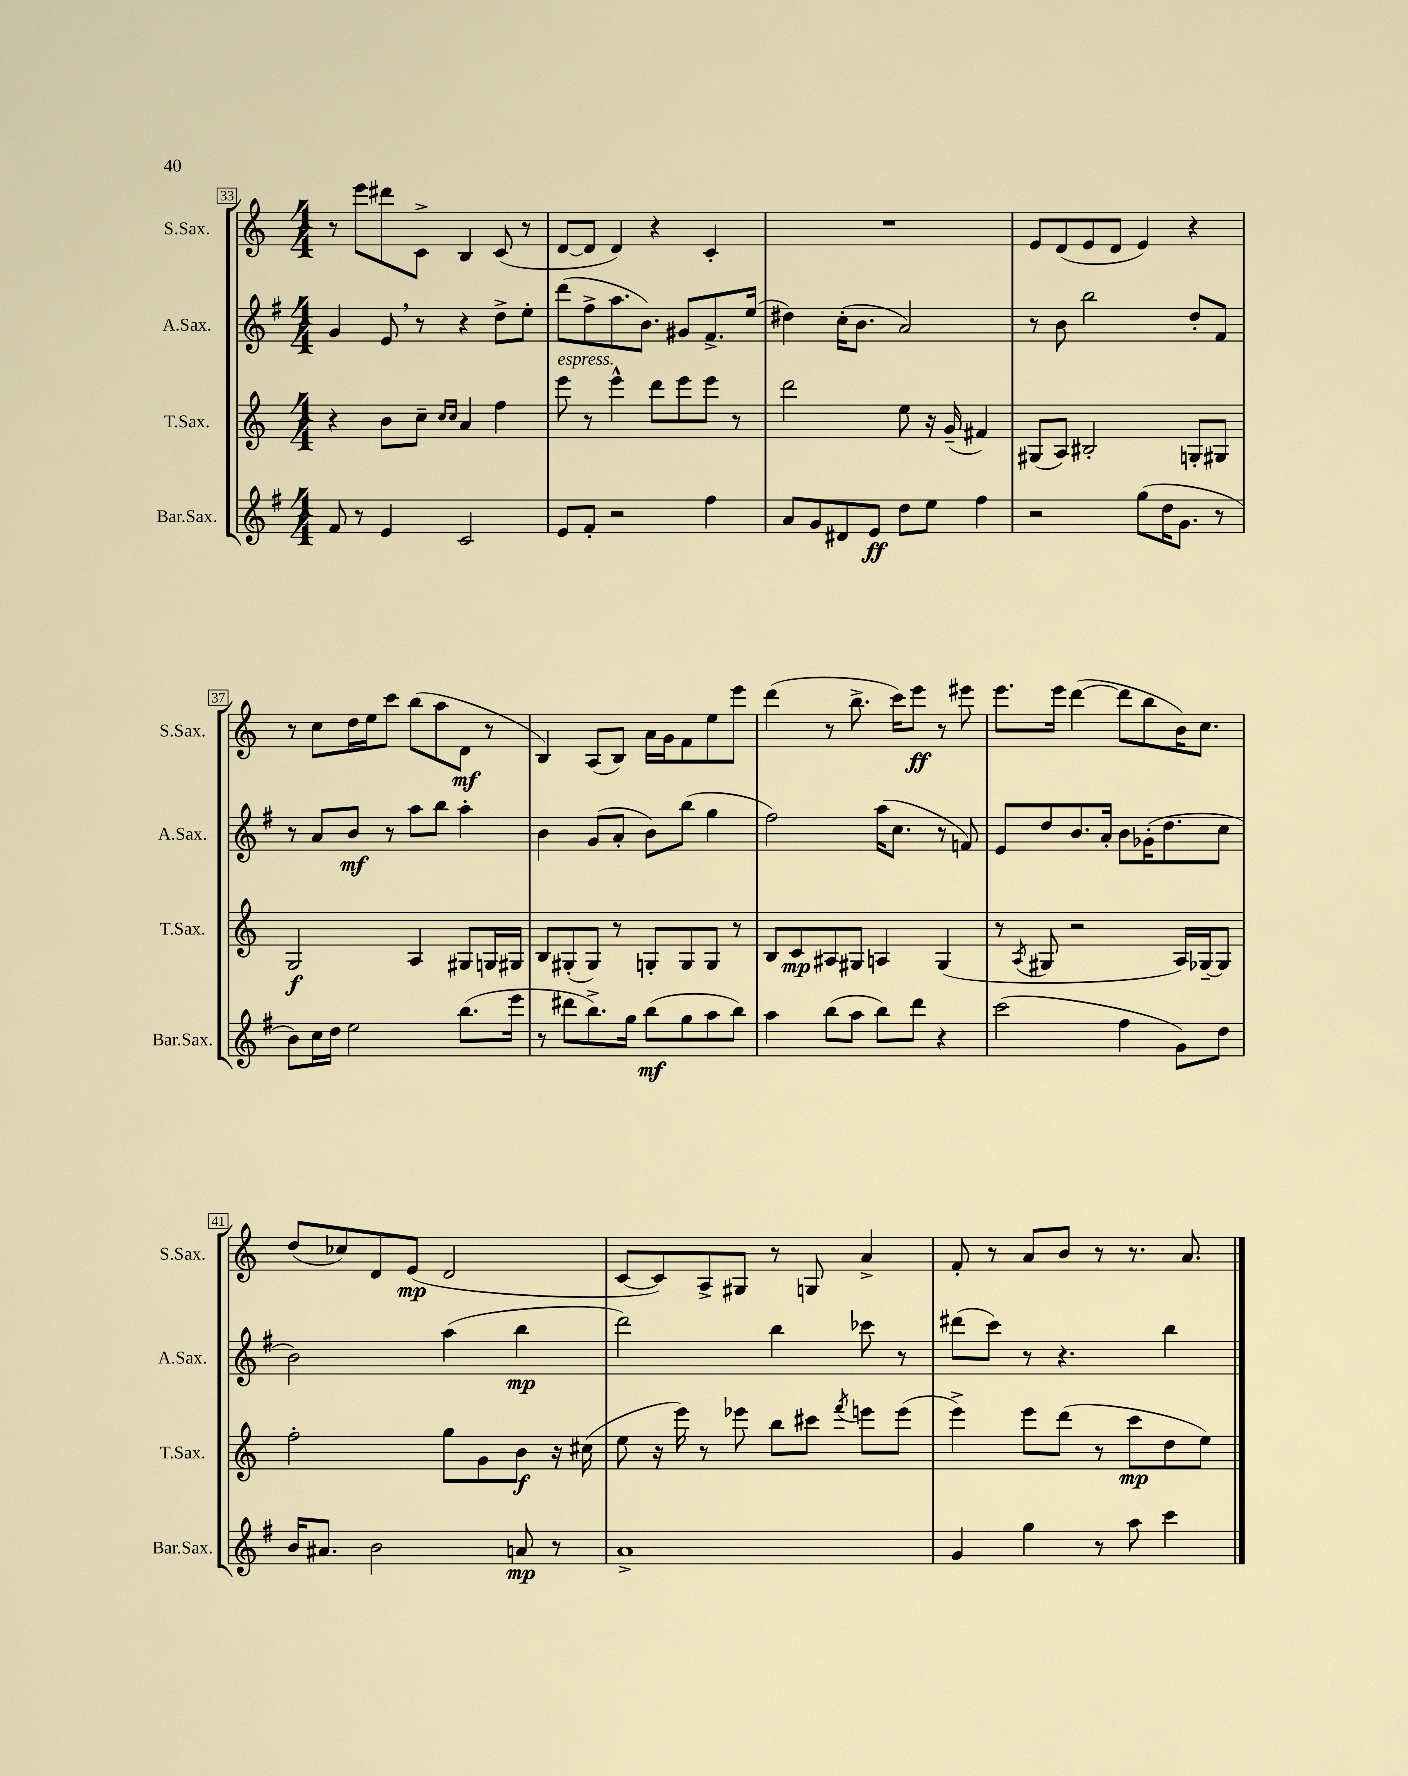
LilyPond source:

<<
\new StaffGroup <<
\new Staff = "s0" \with { instrumentName = "S.Sax." shortInstrumentName = "S.Sax." } {
    \clef treble \key c \major \numericTimeSignature \time 4/4
    \autoBeamOff r8 e'''8[ dis'''8 c'8]-> b4 c'8( r8 |
    d'8[~ d'8] d'4) r4 c'4-. |
    R1 |
    e'8[ d'8( e'8 d'8] e'4) r4 |
    r8 c''8[ d''16 e''16 c'''8] b''8[( a''8 d'8]\mf r8 |
    b4) a8[( b8]) a'16[ g'16 f'8 e''8 e'''8] |
    d'''4( r8 b''8.-> c'''16[) e'''8]\ff r8 eis'''8 |
    e'''8.[ e'''16] d'''4~( d'''8[ b''8 b'16) c''8.] |
    d''8[( ces''8) d'8 e'8]\mp( d'2 |
    c'8[~ c'8) a8-> gis8] r8 g8 a'4-> |
    f'8-. r8 a'8[ b'8] r8 r8. a'8. \bar "|." |
}
\new Staff = "s1" \with { instrumentName = "A.Sax." shortInstrumentName = "A.Sax." } {
    \clef treble \key g \major \numericTimeSignature \time 4/4
    \autoBeamOff g'4 e'8 \breathe r8 r4 d''8[-> e''8]-. |
    d'''8[( fis''8-> a''8. b'8.]) gis'8[ fis'8.-> e''16]( |
    dis''4) c''16[-.( b'8.] a'2) |
    r8 b'8 b''2 d''8[-. fis'8] |
    r8 a'8[ b'8]\mf r8 a''8[ b''8] a''4-. |
    b'4 g'8[( a'8]-. b'8[) b''8]( g''4 |
    fis''2) a''16[( c''8.] r8 f'8) |
    e'8[ d''8 b'8. a'16]-. b'8[ ges'16-.( d''8. c''8] |
    b'2) a''4( b''4\mp |
    d'''2) b''4 ces'''8 r8 |
    dis'''8[( c'''8]) r8 r4. b''4 \bar "|." |
}
\new Staff = "s2" \with { instrumentName = "T.Sax." shortInstrumentName = "T.Sax." } {
    \clef treble \key c \major \numericTimeSignature \time 4/4
    \autoBeamOff r4 b'8[ c''8]-- \grace { c''16[ c''16] } a'4 f''4 |
    e'''8^\markup { \italic "espress." } r8 e'''4-^ d'''8[ e'''8 e'''8] r8 |
    d'''2 e''8 r16 g'16--( fis'4) |
    gis8[( a8]) bis2-. g8[-. gis8] |
    g2\f a4 gis8[ g16 gis16] |
    b8[ gis8-.( gis8]) r8 g8[-. g8 g8] r8 |
    b8[ c'8\mp ais8 gis8] a4 gis4( |
    r8 \acciaccatura { a8 } gis8 r2 a16[) ges16~-- ges8] |
    f''2-. g''8[ g'8 b'8]\f r16 cis''16( |
    e''8 r16 e'''16) r8 ees'''8 b''8[ cis'''8] \acciaccatura { f'''8 } e'''8[ e'''8]( |
    e'''4->) e'''8[ d'''8]( r8 c'''8[\mp d''8 e''8]) \bar "|." |
}
\new Staff = "s3" \with { instrumentName = "Bar.Sax." shortInstrumentName = "Bar.Sax." } {
    \clef treble \key g \major \numericTimeSignature \time 4/4
    \autoBeamOff fis'8 r8 e'4 c'2 |
    e'8[ fis'8]-. r2 fis''4 |
    a'8[ g'8 dis'8 e'8]\ff d''8[ e''8] fis''4 |
    r2 g''8[( d''16 g'8.] r8 |
    b'8[) c''16 d''16] e''2 b''8.[( e'''16] |
    r8 dis'''8[ b''8.->) g''16] b''8[\mf( g''8 a''8 b''8]) |
    a''4 b''8[( a''8] b''8[) d'''8] r4 |
    c'''2( fis''4 g'8[) d''8] |
    b'16[ ais'8.] b'2 a'8\mp r8 |
    a'1-> |
    g'4 g''4 r8 a''8 c'''4 \bar "|." |
}
>>
>>
\layout { \context { \Score currentBarNumber = #33 \override BarNumber.stencil = #(make-stencil-boxer 0.1 0.3 ly:text-interface::print) } }
